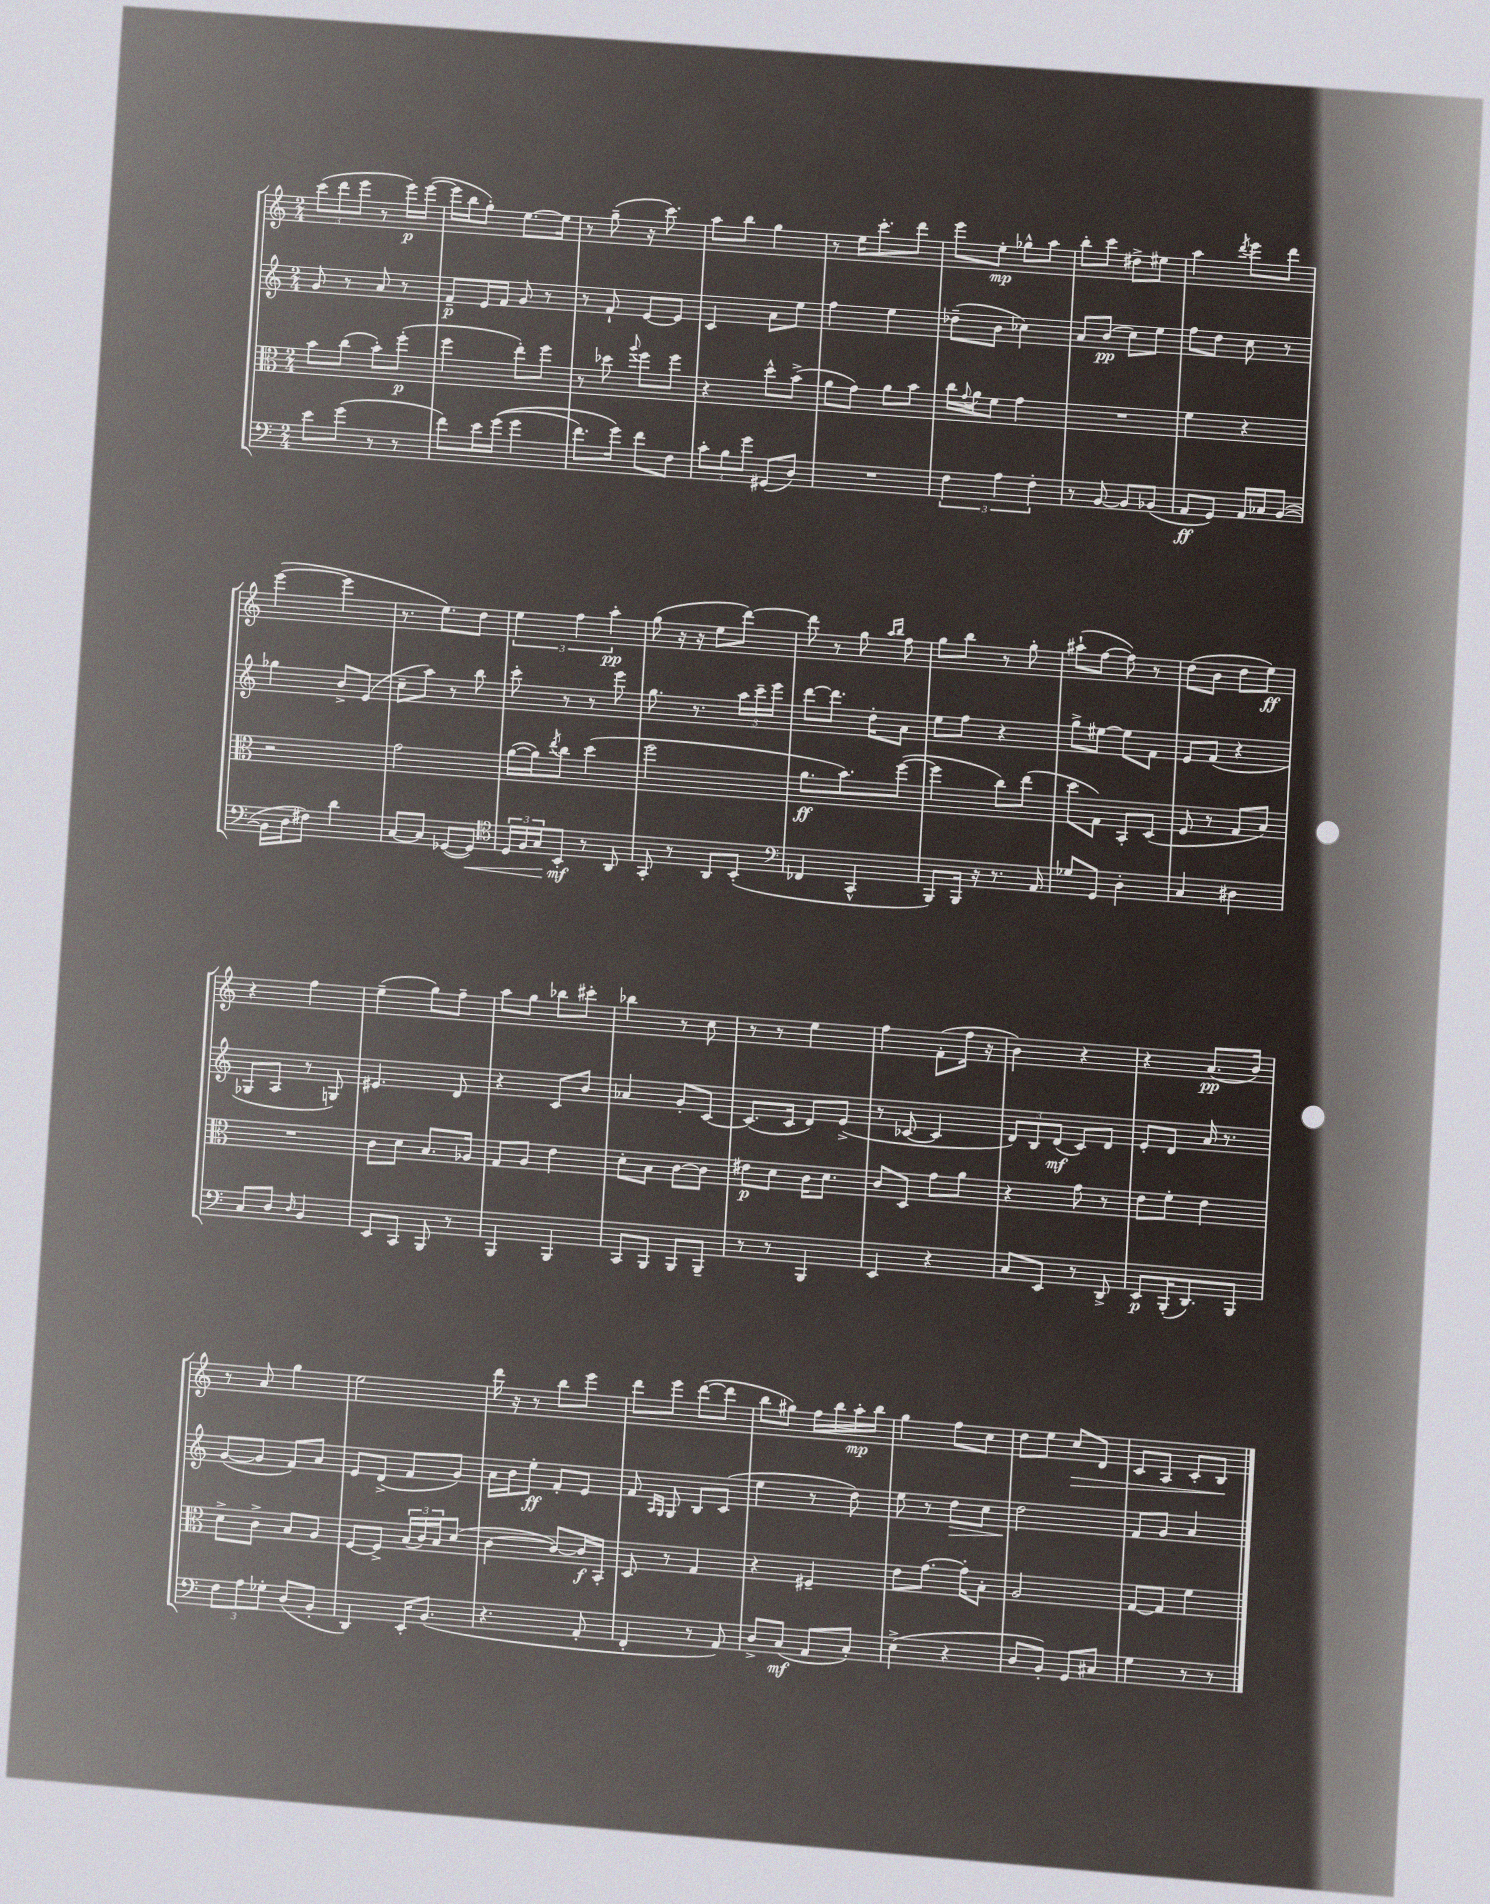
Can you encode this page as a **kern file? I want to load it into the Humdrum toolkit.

**kern	**dynam	**kern	**dynam	**kern	**dynam	**kern	**dynam
*part4	*part4	*part3	*part3	*part2	*part2	*part1	*part1
*staff4	*staff4	*staff3	*staff3	*staff2	*staff2	*staff1	*staff1
*clefF4	*	*clefC3	*	*clefG2	*	*clefG2	*
*k[]	*	*k[]	*	*k[]	*	*k[]	*
*M2/4	*	*M2/4	*	*M2/4	*	*M2/4	*
=72	=72	=72	=72	=72	=72	=72	=72
8e\L	.	8b\L	.	8g/	.	(12ccc\L	.
.	.	.	.	.	.	12ddd\	.
(8g\J	.	(8cc\J	.	8r	.	.	.
.	.	.	.	.	.	12eee\J	.
8r	.	8b'\L)	.	8a/	.	8r	.
8r	.	(8ff'\J	p	8r	.	16eee\LL)	p
.	.	.	.	.	.	([16eee\JJ	.
=73	=73	=73	=73	=73	=73	=73	=73
8f\L)	.	4ff\	.	8f~/L	p	16eee\LL]	.
.	.	.	.	.	.	16bb\J	.
16e\L	.	.	.	16e/L	.	8gg'\J)	.
((16g\JJ	.	.	.	16f/JJ	.	.	.
4g\	.	8ee'\L)	.	8g/	.	[8.ee\L	.
.	.	8ff\J	.	8r	.	.	.
.	.	.	.	.	.	16ee\Jk]	.
=74	=74	=74	=74	=74	=74	=74	=74
8.f\L)	.	8r	.	8r	.	8r	.
.	.	8dd-X\	.	8f`/	.	(8gg~\	.
16g\Jk)	.	.	.	.	.	.	.
.	.	8qqaa/	.	.	.	.	.
8f\L	.	8ff\L	.	[8e/L	.	16r	.
.	.	.	.	.	.	8.ccc\)	.
8F\J	.	8ff\J	.	8e/J]	.	.	.
=75	=75	=75	=75	=75	=75	=75	=75
12c'\L	.	4r	.	4c/	.	8aa\L	.
12B\	.	.	.	.	.	.	.
.	.	.	.	.	.	8bb\J	.
12g\J	.	.	.	.	.	.	.
(8GG#X/L	.	8dd^^\L	.	8a\L	.	4gg\	.
8D/J)	.	(8b^\J	.	8ee\J	.	.	.
=76	=76	=76	=76	=76	=76	=76	=76
2r	.	8a\L	.	4ff\	.	8r	.
.	.	8g\J)	.	.	.	16ee\KL	.
.	.	.	.	.	.	8.ccc'\	.
.	.	8a\L	.	4ee\	.	.	.
.	.	8b\J	.	.	.	8ddd\J	.
=77	=77	=77	=77	=77	=77	=77	=77
6F\	.	16cc\LL	.	(8dd-X~\L	.	8eee\L	.
.	.	8qqg/	.	.	.	.	.
.	.	16a\J	.	.	.	.	.
.	.	8f\J	.	8b\J	.	8ee'\J	mp
6A\	.	.	.	.	.	.	.
.	.	4g\	.	4cc-X\)	.	8gg-X^^\L	.
6F'\	.	.	.	.	.	.	.
.	.	.	.	.	.	8aa\J	.
=78	=78	=78	=78	=78	=78	=78	=78
8r	.	2r	.	8a/L	.	8bb'\L	.
[8BB/	.	.	.	(8b/J	pp	8ccc\J	.
8BB/L]	.	.	.	8cc\L)	.	8dd#X^\L	.
(8BB-X/J	.	.	.	8ee\J	.	8ee#X\J	.
=79	=79	=79	=79	=79	=79	=79	=79
8AA/L	ff	4f\	.	8ff\L	.	4aa\	.
8GG/J)	.	.	.	8dd\J	.	.	.
.	.	.	.	.	.	8qddd/	.
16AA/LL	.	4r	.	8cc\	.	8eee\L	.
16C-X/J	.	.	.	.	.	.	.
([8BB/J	.	.	.	8r	.	8ddd\J	.
!!LO:LB:g=z
=80	=80	=80	=80	=80	=80	=80	=80
16BB\LL]	.	2r	.	4gg-X\	.	([4eee\	.
16D\J	.	.	.	.	.	.	.
8F#X\J)	.	.	.	.	.	.	.
4d\	.	.	.	8b^/L	.	4eee\]	.
.	.	.	.	(8e/J	.	.	.
=81	=81	=81	=81	=81	=81	=81	=81
[8C/L	.	2g\	.	8cc~\L	.	8.r	.
8C/J]	.	.	.	8aa\J)	.	.	.
.	.	.	.	.	.	8.ee\L)	.
([8GG-X/L	.	.	.	8r	.	.	.
!	!LO:HP:b	!	!	!	!	!	!
8GG-/J])	<	.	.	8bb\	.	8dd\J	.
=82	=82	=82	=82	=82	=82	=82	=82
*clefC4	*	*	*	*	*	*	*
24D/LL	.	([16a\LL	.	8ccc'\	.	6ee\	.
24F/	.	.	.	.	.	.	.
.	.	16a\J])	.	.	.	.	.
24G/J	.	.	.	.	.	.	.
.	.	8qee/	.	.	.	.	.
8BB'/J	mf	8cc\J	.	8r	.	.	.
.	.	.	.	.	.	6ff\	.
8r	[	(4dd\	.	8r	.	.	.
.	.	.	.	.	.	6aa'\	pp
8AA/	.	.	.	8eee\	.	.	.
=83	=83	=83	=83	=83	=83	=83	=83
8GG'/	.	2ff\	.	8.gg\	.	(8gg\	.
8r	.	.	.	.	.	16r	.
.	.	.	.	8.r	.	16r	.
8AA/L	.	.	.	.	.	8ee\L	.
(8BB'/J	.	.	.	24aa\LL	.	[8ddd\J)	.
.	.	.	.	24ccc~\	.	.	.
.	.	.	.	24eee\JJ	.	.	.
=84	=84	=84	=84	=84	=84	=84	=84
*clefF4	*	*	*	*	*	*	*
4FF-X/	.	8.a\L	ff	[8ddd\L	.	8ddd\]	.
.	.	.	.	8.ddd\J]	.	8r	.
.	.	8.b\)	.	.	.	.	.
4CC^^/	.	.	.	.	.	8gg\	.
.	.	.	.	16dd'\KL	.	.	.
.	.	.	.	.	.	16qqaa/LL	.
.	.	.	.	.	.	16qqbb/JJ	.
.	.	([8ff\J	.	8a\J	.	8ff\	.
=85	=85	=85	=85	=85	=85	=85	=85
8BBB/L)	.	4ff\]	.	8ee\L	.	8gg\L	.
16BBB/Jk	.	.	.	8ff\J	.	8bb\J	.
16r	.	.	.	.	.	.	.
8.r	.	8cc\L)	.	4r	.	8r	.
.	.	(8ee\J	.	.	.	8gg'\	.
16AA/	.	.	.	.	.	.	.
=86	=86	=86	=86	=86	=86	=86	=86
8G-X/L	.	8dd\L	.	8gg^\L	.	(8aa#X`\L	.
8GG/J	.	8G\J)	.	[8ee#X\J	.	[8ff\J	.
4D'\	.	8BB'/L	.	8ee#\L]	.	8ff\])	.
.	.	(8D/J	.	8f\J	.	8r	.
=87	=87	=87	=87	=87	=87	=87	=87
4C/	.	8F/	.	8e/L	.	(8dd\L	.
.	.	8r	.	(8f/J	.	8b\J	.
4D#X\	.	8G/L	.	4r	.	8dd\L	.
.	.	8B/J)	.	.	.	8ee\J)	ff
!!LO:LB:g=z
=88	=88	=88	=88	=88	=88	=88	=88
8C/L	.	2r	.	8G-X/L	.	4r	.
8D/J	.	.	.	8A/J	.	.	.
16qqD/	.	.	.	.	.	.	.
4BB/	.	.	.	8r	.	4ff\	.
.	.	.	.	8Gn/)	.	.	.
=89	=89	=89	=89	=89	=89	=89	=89
8EE/L	.	8c\L	.	4.e#X/	.	(4ee~\	.
8CC/J	.	8d\J	.	.	.	.	.
8BBB/	.	8.B/L	.	.	.	8gg\L)	.
8r	.	.	.	8d/	.	8ff~\J	.
.	.	16A-X/Jk	.	.	.	.	.
=90	=90	=90	=90	=90	=90	=90	=90
4BBB/	.	8G/L	.	4r	.	8aa\L	.
.	.	8A/J	.	.	.	8gg\J	.
4BBB/	.	4e\	.	8c/L	.	8bb-X\L	.
.	.	.	.	8b/J	.	8ccc#X'\J	.
=91	=91	=91	=91	=91	=91	=91	=91
8CC/L	.	8d'\L	.	4a-X/	.	4bb-X\	.
8BBB/J	.	8B\J	.	.	.	.	.
8BBB/L	.	[8c\L	.	8g'/L	.	8r	.
8BBB~/J	.	8c\J]	.	[8c/J	.	8cc\	.
=92	=92	=92	=92	=92	=92	=92	=92
8r	.	8e#X\L	p	(8.c/L]	.	8r	.
8r	.	8d\J	.	.	.	8r	.
.	.	.	.	16c/Jk	.	.	.
4BBB/	.	16c\KL	.	8d/L)	.	4ee\	.
.	.	8.d\J	.	.	.	.	.
.	.	.	.	(8e^/J	.	.	.
=93	=93	=93	=93	=93	=93	=93	=93
4EE/	.	8c/L	.	8r	.	4ff\	.
.	.	8D/J	.	[8c-X/	.	.	.
4r	.	8g\L	.	4c-/]	.	(8f'\L	.
.	.	8a\J	.	.	.	16ff\Jk	.
.	.	.	.	.	.	16r	.
=94	=94	=94	=94	=94	=94	=94	=94
8C/L	.	4r	.	12d/L)	.	4b\)	.
.	.	.	.	12B/	.	.	.
8EE/J	.	.	.	.	.	.	.
.	.	.	.	(12d/J	mf	.	.
8r	.	8g\	.	8c/L)	.	4r	.
8DD^/	.	8r	.	8d/J	.	.	.
=95	=95	=95	=95	=95	=95	=95	=95
8EE/L	p	8e\L	.	8e'/L	.	4r	.
(16BBB'/K	.	8f'\J	.	8d/J	.	.	.
8.DD/)	.	.	.	.	.	.	.
.	.	4e\	.	16a/	.	(8.a/L	pp
.	.	.	.	8.r	.	.	.
8BBB/J	.	.	.	.	.	.	.
.	.	.	.	.	.	16b/Jk)	.
!!LO:LB:g=z
=96	=96	=96	=96	=96	=96	=96	=96
12F\L	.	8d^\L	.	([8g/L	.	8r	.
12A\	.	.	.	.	.	.	.
.	.	8c^\J	.	8g/J]	.	8a/	.
12G-X'\J	.	.	.	.	.	.	.
(8D/L	.	8B/L	.	8f/L)	.	4gg\	.
8BB'/J	.	8A/J	.	8a/J	.	.	.
=97	=97	=97	=97	=97	=97	=97	=97
4DD/)	.	[8F/L	.	8e/L	.	2ee\	.
.	.	8F^/J]	.	(8d^/J	.	.	.
16EE'/KL	.	(24B/LL	.	8f/L	.	.	.
.	.	24c/)	.	.	.	.	.
(8.BB/J	.	.	.	.	.	.	.
.	.	24B/J	.	.	.	.	.
.	.	(8d/J	.	8g/J)	.	.	.
=98	=98	=98	=98	=98	=98	=98	=98
4.r	.	[4c\	.	16a\LL	.	16ddd\	.
.	.	.	.	16b\J	.	16r	.
.	.	.	.	8ee'\J	ff	8r	.
.	.	8c/L_)	.	8f'/L	.	8bb\L	.
8AA'/	.	16c/L]	f	8e/J	.	8eee\J	.
.	.	16BB'/JJ	.	.	.	.	.
=99	=99	=99	=99	=99	=99	=99	=99
4FF'/	.	8D/	.	8f/	.	8ddd\L	.
.	.	.	.	16qqA/LL	.	.	.
.	.	.	.	16qqG/JJ	.	.	.
.	.	8r	.	8G/	.	8eee\J	.
8r	.	4G/	.	8B/L	.	([8ddd\L	.
8AA/)	.	.	.	(8c/J	.	8ddd\J]	.
=100	=100	=100	=100	=100	=100	=100	=100
8D^/L	.	4r	.	4ee\	.	8bb\L	.
(8C/J	mf	.	.	.	.	8gg#X\J)	.
8AA/L	.	4F#X~/	.	8r	.	16ff\LL	.
.	.	.	.	.	.	16bb\	.
8C'/J)	.	.	.	8dd\)	.	16aa'\	mp
.	.	.	.	.	.	16bb\JJ	.
=101	=101	=101	=101	=101	=101	=101	=101
(4E^\	.	8e\L	.	8ee\	.	4gg\	.
.	.	[8.g\J	.	8r	.	.	.
!	!	!	!	!	!LO:HP:b	!	!
4r	.	.	.	8dd\L	>	8ff\L	.
.	.	16g'\KL]	.	.	.	.	.
.	.	8B'\J	.	8cc\J	.	8cc\J	.
=102	=102	=102	=102	=102	=102	=102	=102
8D/L	.	2A/	.	2dd\	.	8dd\L	.
8BB'/J)	.	.	.	.	.	8ee\J	.
!	!	!	!	!	!	!	!LO:HP:b
8GG/L	.	.	.	.	.	8cc/L	>
8C#X/J	.	.	.	.	.	8d/J	.
.	.	.	.	.	]	.	.
=103	=103	=103	=103	=103	=103	=103	=103
4G\	.	[8G/L	.	8f/L	.	8c/L	.
.	.	8G/J]	.	8g/J	.	8A/J	.
8r	.	4f\	.	4a/	.	8c'/L	.
8r	.	.	.	.	.	8B/J	.
.	.	.	.	.	.	.	]
==	==	==	==	==	==	==	==
*-	*-	*-	*-	*-	*-	*-	*-
